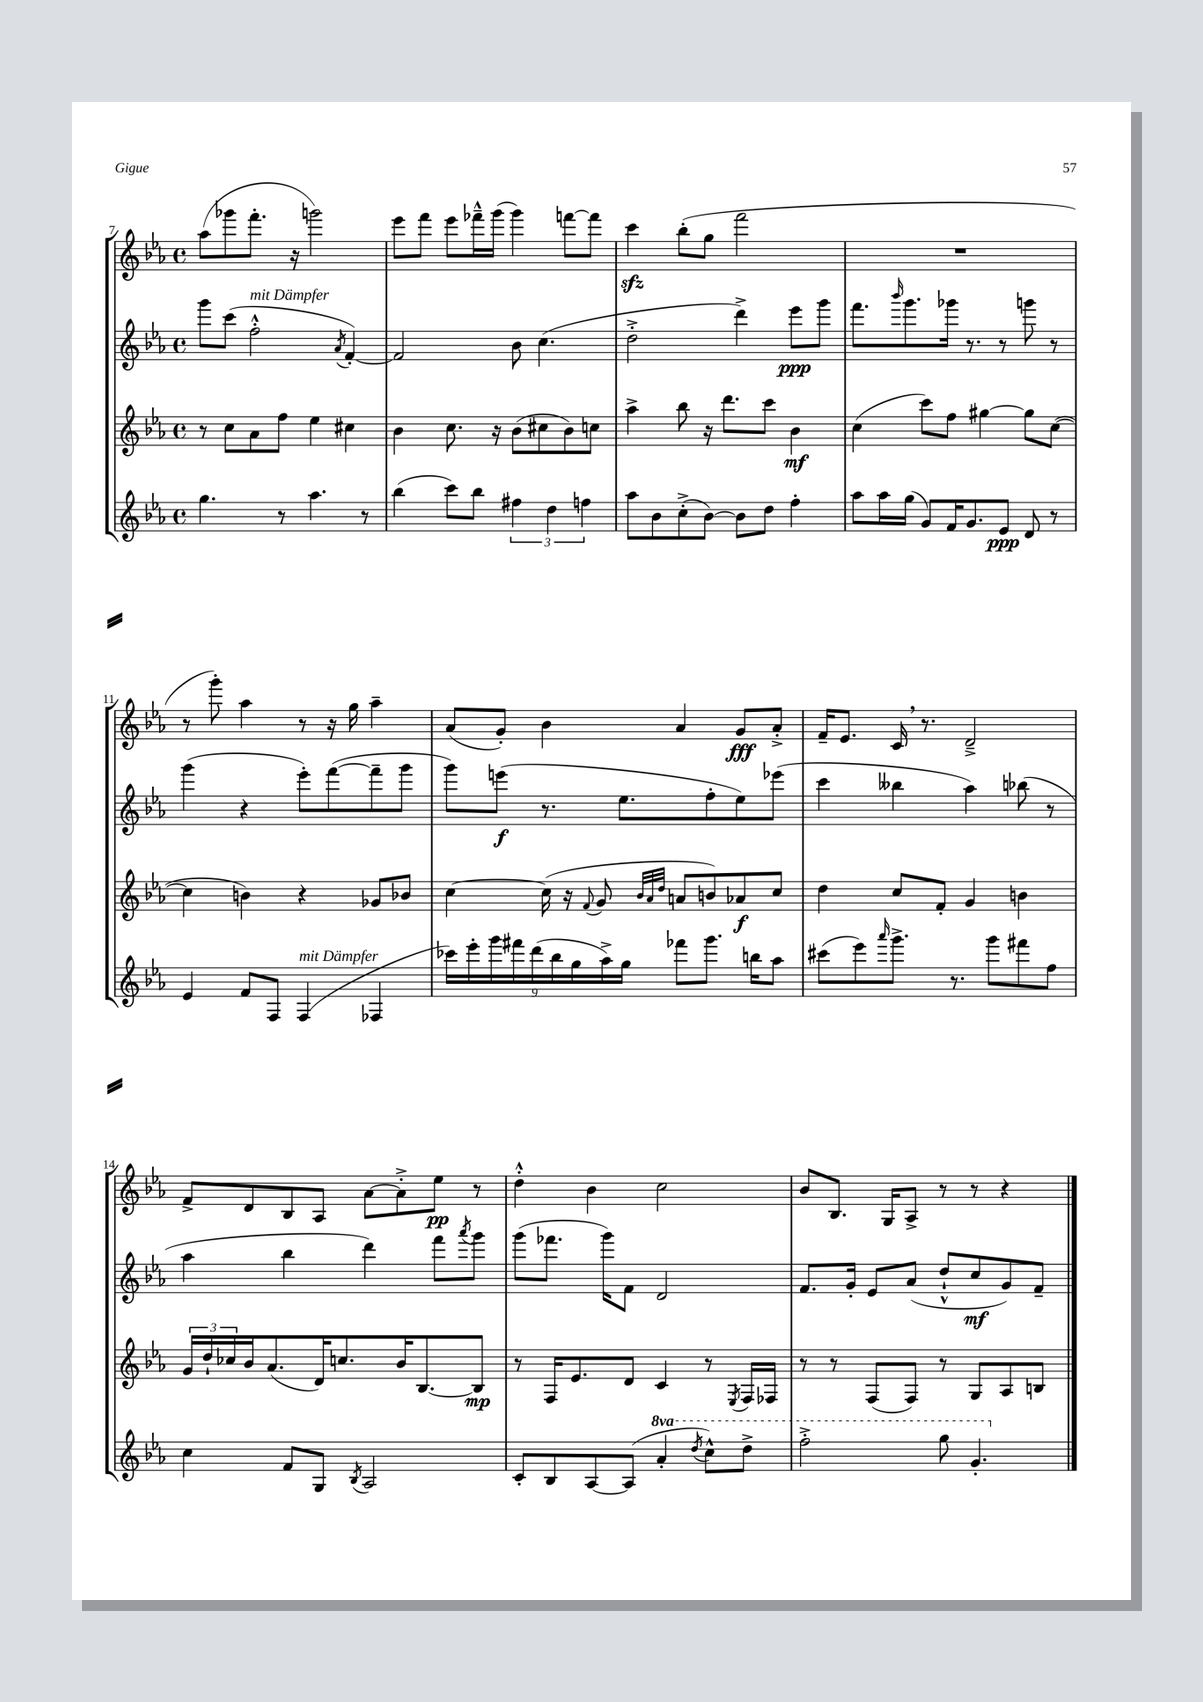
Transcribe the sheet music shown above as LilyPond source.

<<
\new StaffGroup <<
\new Staff = "s0" {
    \clef treble \key ees \major \defaultTimeSignature \time 4/4
    aes''8( ges'''8 f'''8.-. r16 g'''2) |
    ees'''8 f'''8 ees'''8 fes'''16---^ g'''16( g'''4) f'''8~ f'''8 |
    c'''4\sfz bes''8-.( g''8 f'''2 |
    R1 |
    r8 g'''8-.) aes''4 r8 r16 g''16 aes''4-- |
    aes'8( g'8-.) bes'4 aes'4 g'8\fff aes'8-.-> |
    f'16-- ees'8. c'16 \breathe r8. d'2---> |
    f'8-> d'8 bes8 aes8 aes'8~ aes'8-.-> ees''8\pp r8 |
    d''4-.-^ bes'4 c''2 |
    bes'8 bes8. g16 aes8-> r8 r8 r4 \bar "|." |
}
\new Staff = "s1" {
    \clef treble \key ees \major \defaultTimeSignature \time 4/4
    g'''8 c'''8( f''2-.-^^\markup { \italic "mit Dämpfer" } \acciaccatura { aes'8 } f'4~-.) |
    f'2 bes'8 c''4.( |
    d''2-.-> d'''4->) ees'''8\ppp g'''8 |
    f'''8. \grace { bes'''16 } g'''8. ges'''16 r8. r8 g'''8 r8 |
    g'''4( r4 ees'''8-.) f'''8~( f'''8-- g'''8 |
    g'''8) e'''8\f( r8. ees''8. f''8-. ees''8) ees'''8( |
    c'''4 beses''4 aes''4) bes''8( r8 |
    aes''4 bes''4 d'''4) f'''8 \acciaccatura { aes'''8 } g'''8 |
    g'''8( fes'''8. g'''16) f'8 d'2 |
    f'8. g'16-. ees'8 aes'8( d''8-!-^ c''8\mf g'8) f'8-- \bar "|." |
}
\new Staff = "s2" {
    \clef treble \key ees \major \defaultTimeSignature \time 4/4
    r8 c''8 aes'8 f''8 ees''4 cis''4 |
    bes'4 c''8. r16 bes'8( cis''8 bes'8) c''8 |
    aes''4-> bes''8 r16 d'''8. c'''8 bes'4\mf |
    c''4( c'''8) f''8 gis''4~ gis''8 c''8~( |
    c''4 b'4) r4 ges'8 bes'8 |
    c''4~ c''16( r16 \appoggiatura { f'8 } g'8 \grace { bes'32 aes'32 d''32 } a'8 b'8) aes'8\f c''8 |
    d''4 c''8 f'8-. g'4 b'4 |
    \tuplet 3/2 { g'16 d''16-! ces''16 } bes'16 aes'8.( d'16) c''8. bes'16 bes8.~ bes8\mp |
    r8 f16 ees'8. d'8 c'4 r8 \acciaccatura { ees8 } f16 fes16 |
    r8 r8 f8( f8) r8 g8 aes8 b8 \bar "|." |
}
\new Staff = "s3" {
    \clef treble \key ees \major \defaultTimeSignature \time 4/4 \set Staff.ottavationMarkups = #ottavation-simple-ordinals
    g''4. r8 aes''4. r8 |
    bes''4( c'''8) bes''8 \tuplet 3/2 { fis''4 d''4 f''4 } |
    aes''8 bes'8 c''8-.->( bes'8~) bes'8 d''8 f''4-. |
    aes''8 aes''16 g''16( g'8) f'16 g'8. ees'8\ppp d'8 r8 |
    ees'4 f'8 f8 f4^\markup { \italic "mit Dämpfer" }( fes4 |
    \tuplet 9/8 { ces'''16) ees'''16-. g'''16 fis'''16 d'''16( bes''16 g''16 aes''16->) g''16 } fes'''8 g'''8. b''16 aes''8 |
    cis'''8( ees'''8) \grace { aes'''16 } g'''8.-> r8. g'''8 fis'''8 f''8 |
    c''4 f'8 g8 \acciaccatura { bes8 } aes2 |
    c'8-. bes8 aes8~ aes8( \ottava #1 aes''4-. \acciaccatura { d'''8 } c'''8-^) d'''8-> |
    f'''2-.-> g'''8 g''4.-. \ottava #0 \bar "|." |
}
>>
>>
\layout { \context { \Score currentBarNumber = #7 } }
